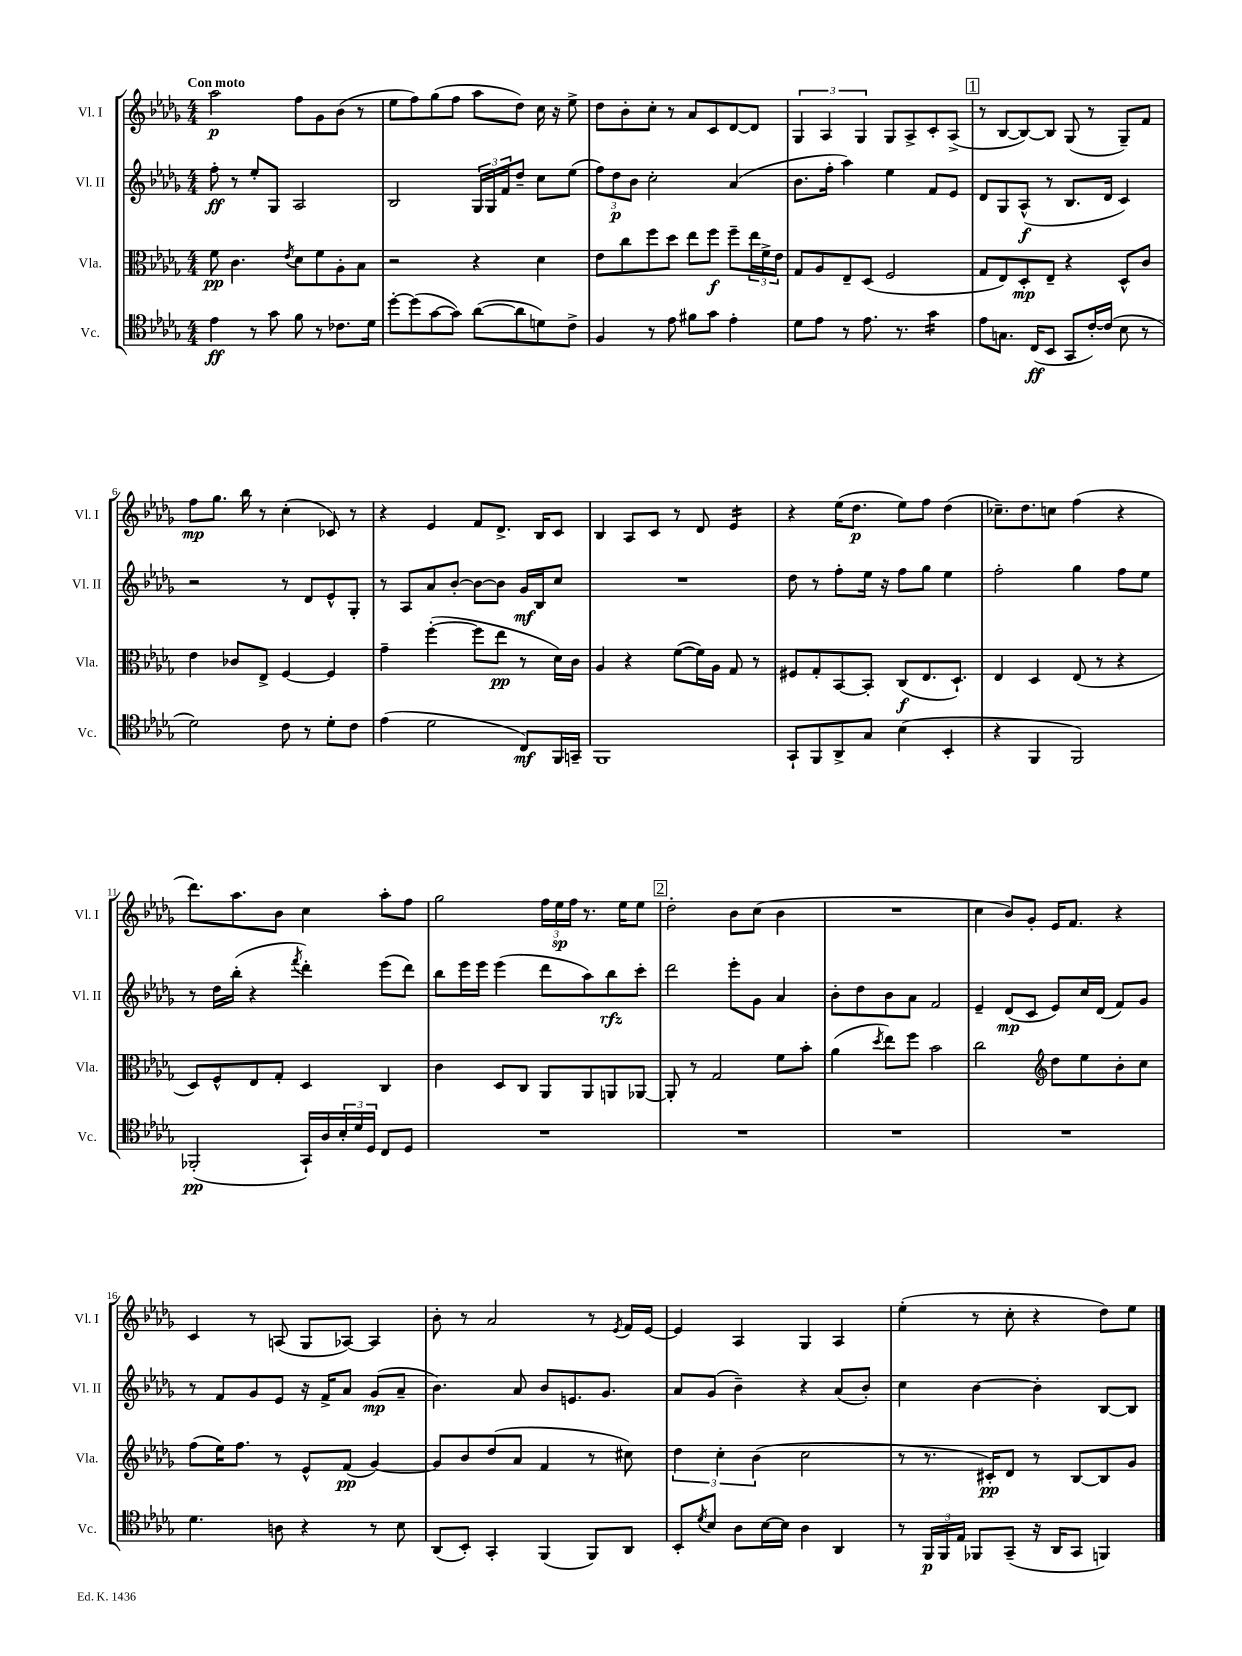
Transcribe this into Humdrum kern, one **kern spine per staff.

**kern	**dynam	**kern	**dynam	**kern	**dynam	**kern	**dynam
*part4	*part4	*part3	*part3	*part2	*part2	*part1	*part1
*staff4	*staff4	*staff3	*staff3	*staff2	*staff2	*staff1	*staff1
*I"Vc.	*	*I"Vla.	*	*I"Vl. II	*	*I"Vl. I	*
*I'Vc.	*	*I'Vla.	*	*I'Vl. II	*	*I'Vl. I	*
*clefC4	*	*clefC3	*	*clefG2	*	*clefG2	*
*k[b-e-a-d-g-]	*	*k[b-e-a-d-g-]	*	*k[b-e-a-d-g-]	*	*k[b-e-a-d-g-]	*
*M4/4	*	*M4/4	*	*M4/4	*	*M4/4	*
=1	=1	=1	=1	=1	=1	=1	=1
!	!	!	!	!	!	!LO:TX:a:B:t=Con moto	!
4e-\	ff	8f\	pp	8ff'\	ff	2aa-\	p
.	.	4.c\	.	8r	.	.	.
8r	.	.	.	8ee-'/L	.	.	.
8g-\	.	.	.	8G-/J	.	.	.
.	.	8qe-/	.	.	.	.	.
8f\	.	8d-\L	.	2A-/	.	8ff\L	.
8r	.	8f\	.	.	.	8g-\	.
8.c-X\L	.	8A-'\	.	.	.	(8b-\J	.
.	.	8B-\J	.	.	.	8r	.
16d-\Jk	.	.	.	.	.	.	.
=2	=2	=2	=2	=2	=2	=2	=2
[8dd-'\L	.	2r	.	2B-/	.	8ee-\L	.
(8dd-\]	.	.	.	.	.	8ff\)	.
[8g-\	.	.	.	.	.	(8gg-\	.
8g-\J])	.	.	.	.	.	8ff\J	.
([8a-\L	.	4r	.	24G-/LL	.	8aa-\L	.
.	.	.	.	24G-/	.	.	.
.	.	.	.	24f/J	.	.	.
8a-\]	.	.	.	8dd-~/J	.	8dd-\J)	.
8dn\)	.	4d-\	.	8cc\L	.	16cc\	.
.	.	.	.	.	.	16r	.
8c^\J	.	.	.	(8ee-\J	.	8ee-^\	.
=3	=3	=3	=3	=3	=3	=3	=3
4F/	.	8e-\L	.	12ff\L)	.	8dd-\L	.
.	.	.	.	12dd-\	p	.	.
.	.	8cc\	.	.	.	8b-'\	.
.	.	.	.	12b-\J	.	.	.
8r	.	8ff\	.	2cc'\	.	8cc'\J	.
8e-\	.	8dd-\J	.	.	.	8r	.
8f#X\L	.	8ee-\L	.	.	.	8a-/L	.
8g-\J	.	8ff\J	f	.	.	8c/	.
4e-'\	.	8ff~\L	.	(4a-/	.	[8d-/	.
.	.	24ee-\L	.	.	.	8d-/J]	.
.	.	24f^\	.	.	.	.	.
.	.	24e-\JJ	.	.	.	.	.
=4	=4	=4	=4	=4	=4	=4	=4
8d-\L	.	8G-/L	.	8.b-\L	.	6G-/	.
8e-\J	.	8A-/	.	.	.	.	.
.	.	.	.	.	.	6A-/	.
.	.	.	.	16ff'\Jk	.	.	.
8r	.	8E-~/	.	4aa-\)	.	.	.
.	.	.	.	.	.	6G-/	.
8.e-\	.	(8D-/J	.	.	.	.	.
.	.	2F/	.	4ee-\	.	8G-/L	.
8.r	.	.	.	.	.	.	.
.	.	.	.	.	.	8A-^/	.
*tremolo	*	*	*	*	*	*	*
16g-\LL	.	.	.	8f/L	.	8c'/	.
16g-\	.	.	.	.	.	.	.
16g-\	.	.	.	8e-/J	.	(8A-^/J	.
16g-\JJ	.	.	.	.	.	.	.
*Xtremolo	*	*	*	*	*	*	*
!!LO:REH:place=s1:t=1
=5	=5	=5	=5	=5	=5	=5	=5
8e-\L	.	8G-/L	.	8d-/L	.	8r	.
8.Gn\J	.	8E-/)	.	8G-/	.	[8B-/L	.
.	.	8D-'/	mp	(8A-^^/J	f	8B-/_)	.
(16C/KL	ff	.	.	.	.	.	.
8BB-/J	.	8E-~/J	.	8r	.	8B-/J]	.
8GG-/L	.	4r	.	8.B-/L	.	(8G-/	.
[16c'/L)	.	.	.	.	.	8r	.
(16c/JJ]	.	.	.	16d-/Jk	.	.	.
8B-\	.	8D-^^/L	.	4c/)	.	8G-~/L)	.
8r	.	8c/J	.	.	.	8f/J	.
!!LO:LB:g=z
=6	=6	=6	=6	=6	=6	=6	=6
2d-\)	.	4e-\	.	2r	.	8ff\L	mp
.	.	.	.	.	.	8.gg-\J	.
.	.	8c-X/L	.	.	.	.	.
.	.	.	.	.	.	16bb-\	.
.	.	8E-^/J	.	.	.	8r	.
8c\	.	[4F/	.	8r	.	(4cc'\	.
8r	.	.	.	8d-/L	.	.	.
8d-'\L	.	4F/]	.	8e-^^/	.	8c-X/)	.
8c\J	.	.	.	8G-'/J	.	8r	.
=7	=7	=7	=7	=7	=7	=7	=7
(4e-\	.	4g-~\	.	8r	.	4r	.
.	.	.	.	8A-/L	.	.	.
2d-\	.	([4ff'\	.	8a-/	.	4e-/	.
.	.	.	.	[8b-'/J	.	.	.
.	.	8ff\L]	.	8b-\L_	.	8f/L	.
.	.	8ee-\J	pp	8b-\J]	.	8.d-^/J	.
8C/L)	mf	8r	.	16g-/LL	mf	.	.
.	.	.	.	16B-/J	.	16B-/KL	.
16FF/L	.	16d-\LL)	.	8cc/J	.	8c/J	.
16GGn~/JJ	.	16c\JJ	.	.	.	.	.
=8	=8	=8	=8	=8	=8	=8	=8
1FF	.	4A-/	.	1r	.	4B-/	.
.	.	4r	.	.	.	8A-/L	.
.	.	.	.	.	.	8c/J	.
.	.	([8f\L	.	.	.	8r	.
.	.	16f\L])	.	.	.	8d-/	.
.	.	16A-\JJ	.	.	.	.	.
*	*	*	*	*	*	*tremolo	*
.	.	8G-/	.	.	.	16e-/LL	.
.	.	.	.	.	.	16e-/	.
.	.	8r	.	.	.	16e-/	.
.	.	.	.	.	.	16e-/JJ	.
*	*	*	*	*	*	*Xtremolo	*
=9	=9	=9	=9	=9	=9	=9	=9
8GG-`/L	.	8F#X/L	.	8dd-\	.	4r	.
8FF/	.	8G-'/	.	8r	.	.	.
8AA-^/	.	[8BB-/	.	8ff'\L	.	(16ee-\KL	.
.	.	.	.	.	.	8.dd-\J	p
8G-/J	.	8BB-'/J]	.	16ee-\Jk	.	.	.
.	.	.	.	16r	.	.	.
(4B-\	.	(8C/L	f	8ff\L	.	8ee-\L)	.
.	.	8.E-/	.	8gg-\J	.	8ff\J	.
4BB-'/	.	.	.	4ee-\	.	(4dd-\	.
.	.	8.D-`/J)	.	.	.	.	.
=10	=10	=10	=10	=10	=10	=10	=10
4r	.	4E-/	.	2ff'\	.	8.cc-X~\L)	.
.	.	.	.	.	.	8.dd-\	.
4FF/	.	4D-/	.	.	.	.	.
.	.	.	.	.	.	8ccn\J	.
2FF/)	.	(8E-/	.	4gg-\	.	(4ff\	.
.	.	8r	.	.	.	.	.
.	.	4r	.	8ff\L	.	4r	.
.	.	.	.	8ee-\J	.	.	.
!!LO:LB:g=z
=11	=11	=11	=11	=11	=11	=11	=11
(2FF-X'/	pp	8D-/L)	.	8r	.	8.ddd-\L)	.
.	.	8F^^/	.	16dd-\LL	.	.	.
.	.	.	.	(16bb-'\JJ	.	8.aa-\	.
.	.	8E-/	.	4r	.	.	.
.	.	8G-'/J	.	.	.	8b-\J	.
.	.	.	.	8qfff/	.	.	.
16GG-`/LL)	.	4D-/	.	4ddd-'\)	.	4cc\	.
16A-/	.	.	.	.	.	.	.
24B-'/	.	.	.	.	.	.	.
24d-/	.	.	.	.	.	.	.
24D-/JJ	.	.	.	.	.	.	.
8C/L	.	4C/	.	(8eee-\L	.	8aa-'\L	.
8D-/J	.	.	.	8ddd-\J)	.	8ff\J	.
=12	=12	=12	=12	=12	=12	=12	=12
1r	.	4c\	.	8bb-\L	.	2gg-\	.
.	.	.	.	16eee-\L	.	.	.
.	.	.	.	16eee-\JJ	.	.	.
.	.	8D-/L	.	(4eee-\	.	.	.
.	.	8C/J	.	.	.	.	.
.	.	8AA-/L	.	8ddd-\L	.	24ff\LL	.
.	.	.	.	.	.	24ee-\	sp
.	.	.	.	.	.	24ff\JJ	.
.	.	8AA-/	.	8aa-\)	.	8.r	.
.	.	8AAn/	.	8bb-\	rfz	.	.
.	.	.	.	.	.	16ee-\KL	.
.	.	[8AA-X/J	.	8ccc'\J	.	8ee-\J	.
!!LO:REH:place=s1:t=2
=13	=13	=13	=13	=13	=13	=13	=13
1r	.	8AA-'/]	.	2ddd-\	.	2dd-'\	.
.	.	8r	.	.	.	.	.
.	.	2G-/	.	.	.	.	.
.	.	.	.	8eee-'\L	.	8b-\L	.
.	.	.	.	8g-\J	.	(8cc\J	.
.	.	8f\L	.	4a-/	.	4b-\	.
.	.	8b-'\J	.	.	.	.	.
=14	=14	=14	=14	=14	=14	=14	=14
1r	.	(4a-\	.	8b-'\L	.	1r	.
.	.	.	.	8dd-\	.	.	.
.	.	8qdd-/	.	.	.	.	.
.	.	8ee-\L)	.	8b-\	.	.	.
.	.	8ff\J	.	8a-\J	.	.	.
.	.	2b-\	.	2f/	.	.	.
=15	=15	=15	=15	=15	=15	=15	=15
1r	.	2cc\	.	4e-~/	.	4cc\	.
.	.	.	.	(8d-/L	mp	8b-/L)	.
.	.	.	.	8c/J	.	8g-'/J	.
*	*	*clefG2	*	*	*	*	*
.	.	8dd-\L	.	8e-/L)	.	16e-/KL	.
.	.	.	.	.	.	8.f/J	.
.	.	8ee-\	.	16cc/L	.	.	.
.	.	.	.	(16d-/JJ	.	.	.
.	.	8b-'\	.	8f/L)	.	4r	.
.	.	8cc\J	.	8g-/J	.	.	.
!!LO:LB:g=z
=16	=16	=16	=16	=16	=16	=16	=16
4.d-\	.	(8ff\L	.	8r	.	4c/	.
.	.	16ee-\K)	.	8f/L	.	.	.
.	.	8.ff\J	.	.	.	.	.
.	.	.	.	8g-/	.	8r	.
8An\	.	8r	.	8e-/J	.	(8An/	.
4r	.	8e-^^/L	.	16r	.	8G-/L	.
.	.	.	.	16f^/KL	.	.	.
.	.	(8f/J	pp	8a-/J	.	[8A-X/J)	.
8r	.	[4g-/)	.	(8g-/L	mp	4A-/]	.
8B-\	.	.	.	8a-~/J	.	.	.
=17	=17	=17	=17	=17	=17	=17	=17
(8AA-/L	.	8g-/L]	.	4.b-\)	.	8b-'\	.
8BB-'/J)	.	8b-/	.	.	.	8r	.
4GG-'/	.	(8dd-/	.	.	.	2a-/	.
.	.	8a-/J	.	8a-/	.	.	.
(4FF/	.	4f/	.	8b-/L	.	.	.
.	.	.	.	8.en/	.	.	.
8FF/L)	.	8r	.	.	.	8r	.
.	.	.	.	8.g-/J	.	.	.
.	.	.	.	.	.	8qe-/	.
8AA-/J	.	8cc#X\)	.	.	.	16f/LL	.
.	.	.	.	.	.	[16e-/JJ	.
=18	=18	=18	=18	=18	=18	=18	=18
8BB-'/L	.	6dd-\	.	8a-/L	.	4e-/]	.
8qd-/	.	.	.	.	.	.	.
8B-/J	.	.	.	(8g-/J	.	.	.
.	.	6cc'\	.	.	.	.	.
8A-\L	.	.	.	4b-~\)	.	4A-/	.
.	.	(6b-\	.	.	.	.	.
[16B-\L	.	.	.	.	.	.	.
16B-\JJ]	.	.	.	.	.	.	.
4A-\	.	2cc\	.	4r	.	4G-/	.
4AA-/	.	.	.	(8a-/L	.	4A-/	.
.	.	.	.	8b-'/J)	.	.	.
=19	=19	=19	=19	=19	=19	=19	=19
8r	.	8r	.	4cc\	.	(4ee-'\	.
24FF/LL	p	8.r	.	.	.	.	.
24FF/	.	.	.	.	.	.	.
24E-/JJ	.	.	.	.	.	.	.
8FF-X/L	.	.	.	[4b-\	.	8r	.
.	.	16c#X'/KL)	pp	.	.	.	.
(8GG-~/J	.	8d-/J	.	.	.	8cc'\	.
16r	.	8r	.	4b-'\]	.	4r	.
16AA-/KL	.	.	.	.	.	.	.
8GG-/J	.	[8B-/L	.	.	.	.	.
4FFn/)	.	8B-/]	.	[8B-/L	.	8dd-\L)	.
.	.	8g-/J	.	8B-/J]	.	8ee-\J	.
==	==	==	==	==	==	==	==
*-	*-	*-	*-	*-	*-	*-	*-
